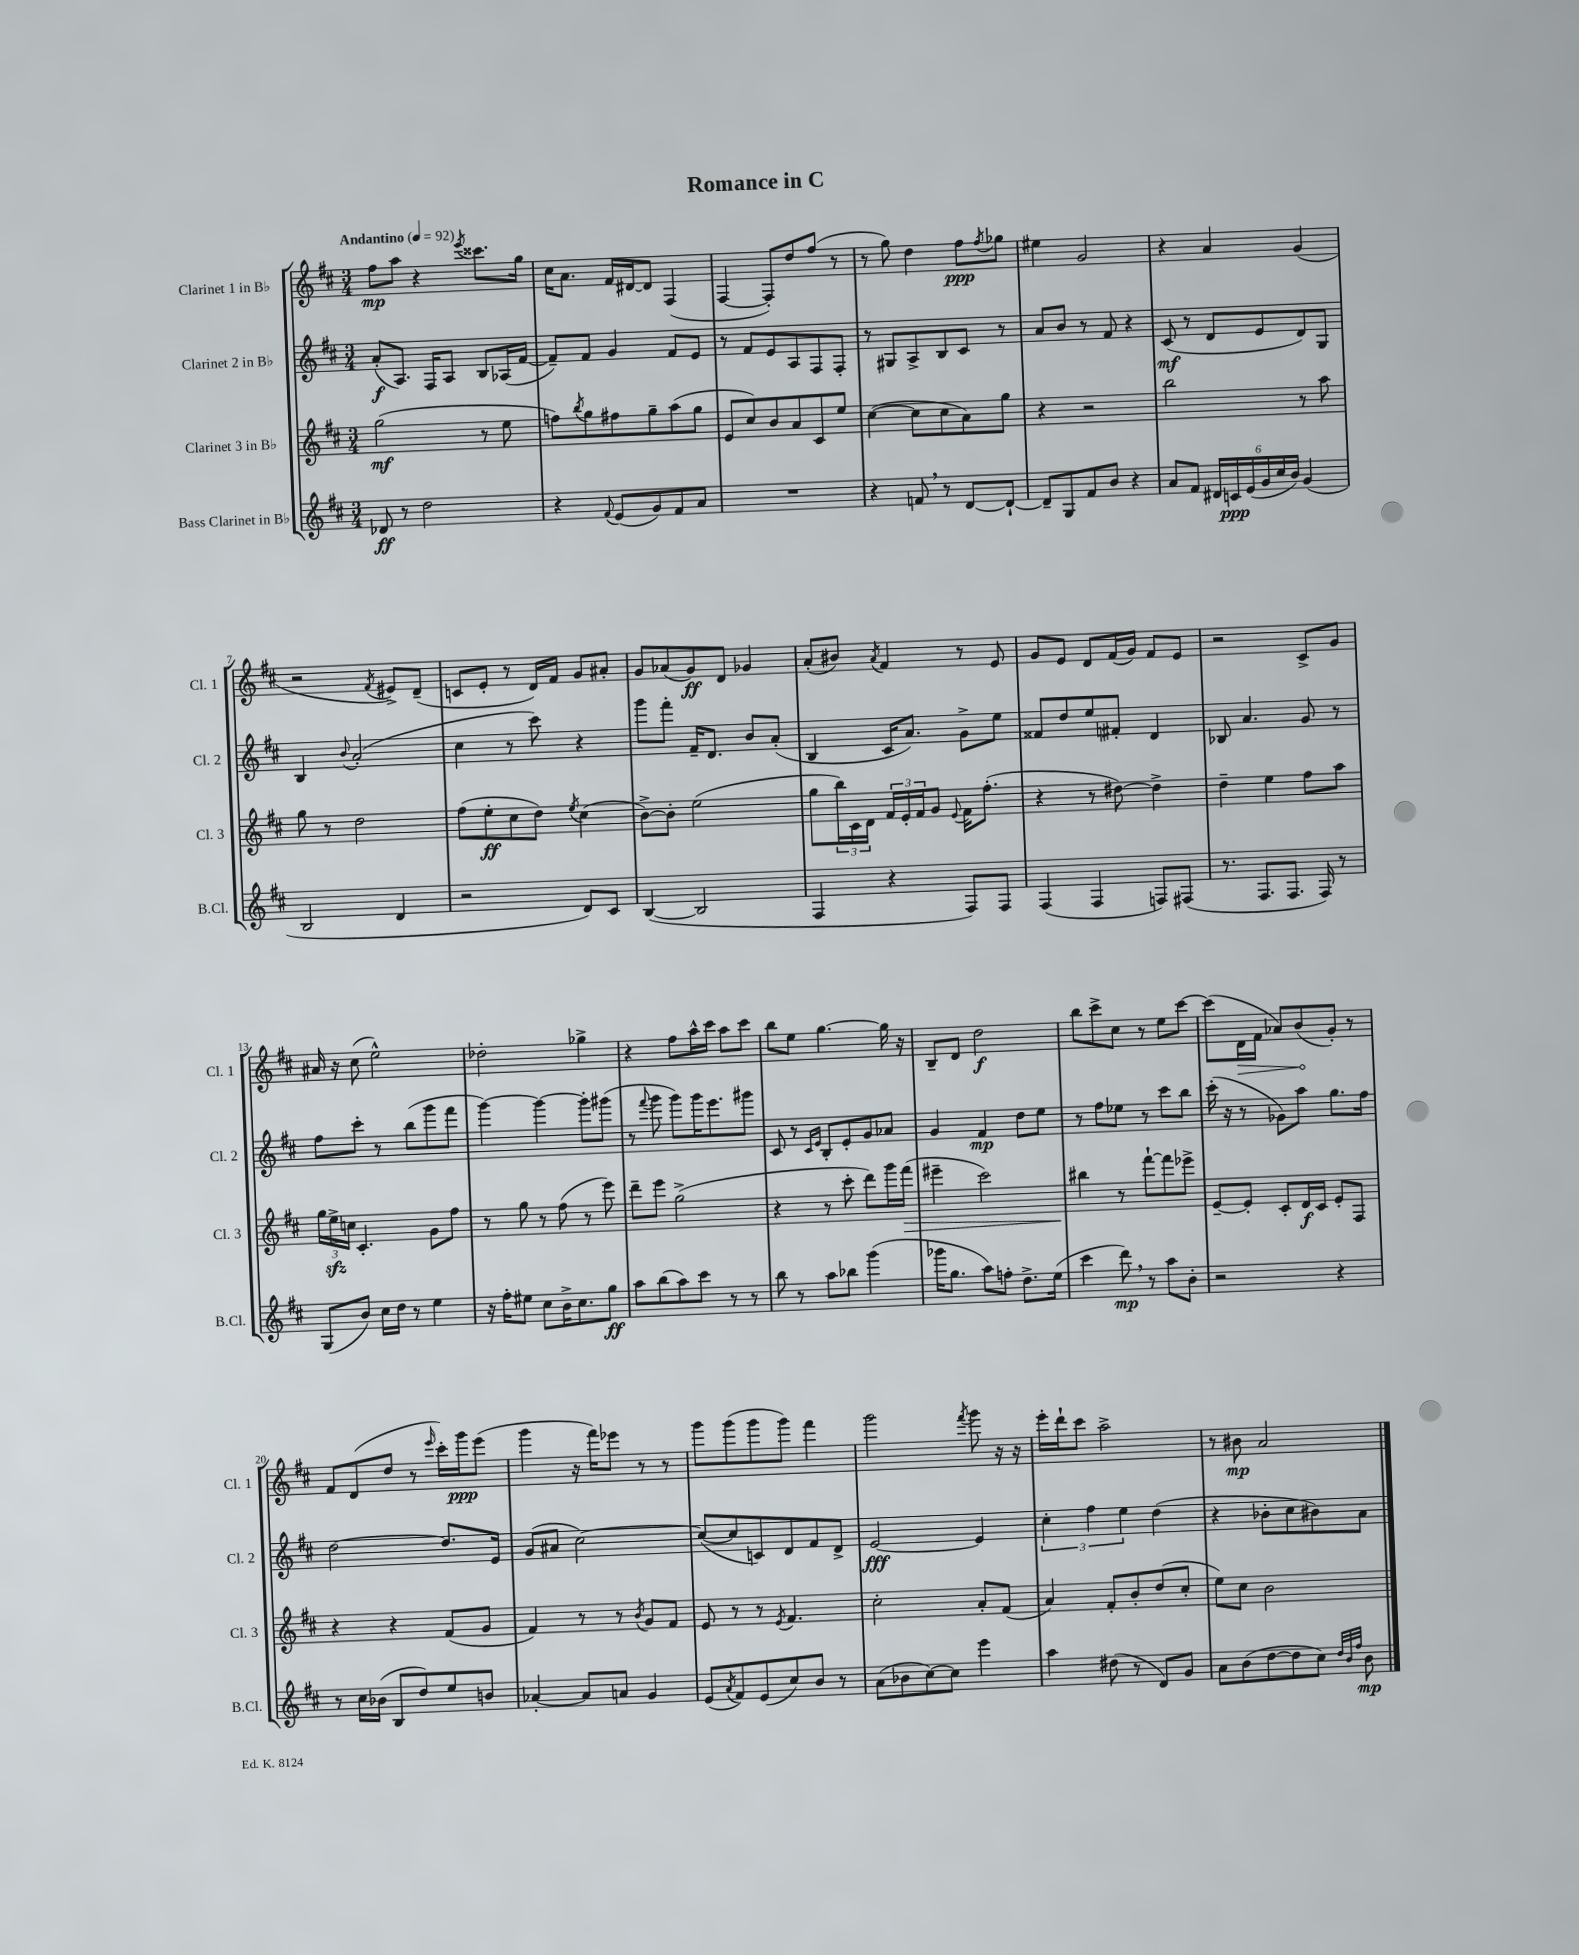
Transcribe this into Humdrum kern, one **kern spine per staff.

**kern	**kern	**kern	**kern
*staff4	*staff3	*staff2	*staff1
*clefG2	*clefG2	*clefG2	*clefG2
*k[f#c#]	*k[f#c#]	*k[f#c#]	*k[f#c#]
*M3/4	*M3/4	*M3/4	*M3/4
*MM92	*MM92	*MM92	*MM92
8d-/	(2gg\	(8a'/L	8ff#\L
8r	.	8.A/J)	8aa\J
2dd\	.	.	4r
.	.	16F#/LK	.
.	.	8A/J	.
.	.	.	8qeee/
.	8r	8B/L	8.ccc##\L
.	8ee\	(16A-/L	.
.	.	[16f#/JJ	16gg\Jk
=	=	=	=
4r	8ff\L)	8f#~/]L)	16cc#\LK
.	.	.	8.a\J
.	8qbb/	.	.
.	8gg\	8f#/J	.
8qqf#/	.	.	.
(8e/L	8ff#\	4g/	16f#/LL
.	.	.	[16d#/J
8g/)	8gg~\	.	8d#/]J
8f#/	(8aa\	8f#/L	(4F#/
8a/J	8gg\J	8e/J	.
=	=	=	=
2.r	8e/L	8r	[4F#/
.	8cc#/)	8f#/L	.
.	8b/	8e/	8F#'/]L)
.	8a/	8A/	8dd/
.	8c#/	8F#/	(8ff#/J
.	8ee/J	8F#'/J	8r
=	=	=	=
4r	([4cc#\	8r	8r
.	.	8G#/L	8gg\)
8f/	8cc#\]L	8A^/	4dd\
8r	8cc#\	8B/	.
[8d/L	8a\)	8c#/J	8ff#\L
.	.	.	8qff#/
8d`/_J	8gg\J	8r	8gg-\J
=	=	=	=
8d~/]L	4r	8a/L	4ee#\
8G/	.	8b/J	.
8f#/	2r	8r	2g/
8b/J	.	8f#/	.
4r	.	4r	.
=	=	=	=
8a/L	2bb\	(8c#/	4r
8f#/J	.	8r	.
24d#/LL	.	8d/L	4a/
24c/	.	.	.
(24e/	.	.	.
24g/	.	8e/	.
24cc#/	.	.	.
24b/JJ)	.	.	.
(4g/	8r	8d/)	(4g/
.	8aa\	8G/J	.
=	=	=	=
2B/	8gg\	4B/	2r
.	8r	.	.
.	.	8qqb/	.
.	2dd\	(2a'/	.
.	.	.	8qf#/
4d/	.	.	8e#^/L)
.	.	.	(8d~/J
=	=	=	=
2r	(8ff#\L	4cc#\	8c/L
.	8ee'\	.	8e'/J
.	8cc#\	8r	8r
.	8dd\J)	8ccc#\)	16d/LL)
.	.	.	16f#/JJ
.	8qee/	.	.
8d/L)	(4cc#\	4r	8g/L
8c#/J	.	.	8a#'/J
=	=	=	=
([4B/	[8b^\L)	8ggg\L	8g/L
.	8b'\]J	8fff#'\J	(8a-/
2B/]	(2ee\	16f#~/LK	8g/)
.	.	8.d/J	.
.	.	.	8d/J
.	.	8b/L	4g-/
.	.	(8a'/J	.
=	=	=	=
4F#/	8gg\L	4B/	(8a'/L
.	24bb\L)	.	8b#/J)
.	24c#\	.	.
.	24d\JJ	.	.
.	.	.	8qa/
4r	24f#/LL	16c#/LK	4f#/
.	24e'/	.	.
.	.	8.a/J)	.
.	24f#/J	.	.
.	8g/J	.	.
.	8qqe/	.	.
8F#/L)	16f#\LK	8g^\L	8r
.	(8.ff#'\J	.	.
8F#/J	.	8ee\J	8e/
=	=	=	=
(4F#/	4r	8f##/L	8g/L
.	.	8dd/	8e/J
4F#/	8r	8ee/	8d/L
.	[8dd#\)	8f#'/J	(16f#/L
.	.	.	16g/JJ)
8F/L)	4dd#^\]	4d/	8f#/L
(8F#/J	.	.	8e/J
=	=	=	=
8.r	4dd~\	8B-/	2r
.	.	4.a/	.
8.F#/L	.	.	.
.	4ee\	.	.
8.F#/J	.	.	.
.	8ff#\L	8g/	8c#^/L
16F#/)	.	.	.
8r	8aa\J	8r	8g/J
=	=	=	=
(8G/L	24gg\LL	8ff#\L	16a#/
.	24ee^\	.	.
.	.	.	16r
.	24cc\JJ	.	.
8b/J)	4.c#'/	8ccc#'\J	(8cc#\
16cc#\LL	.	8r	2ee^^\)
16dd\JJ	.	.	.
8r	.	(8bb\L	.
4ee\	8g\L	8ggg\	.
.	8ff#\J	8fff#\J	.
=	=	=	=
16r	8r	[4ggg\)	2dd-'\
16ff#'\LK	.	.	.
8ee#\J	8gg\	.	.
8cc#\L	8r	4ggg\_	.
16b^\K	(8ff#\	.	.
8.cc#\	.	.	.
.	8r	8ggg'\]L	4gg-^\
8gg\J	8eee\)	(8ggg#\J	.
=	=	=	=
8aa\L	8ddd~\L	8r	4r
.	.	8qqfff#/	.
(8bb\	8eee\J	8ggg\	.
8aa\)	(2gg^\	8ggg\L)	8ff#\L
8ccc#\J	.	16ggg\K	16aa^^\L
.	.	8.eee\	16ccc#\JJ
8r	.	.	8aa\L
8r	.	8ggg#\J	8ccc#\J
=	=	=	=
8bb\	4r	8c#/	8bb\L
8r	.	8r	8ee\J
.	.	16qqc#/LL	.
.	.	16qqe/JJ	.
8aa\L	8r	8B'/L	[4.gg\
8bb-\J	8ccc#'\	8e'/	.
(4ggg\	8ddd\L)	8g/	.
.	16ggg\L	8a-/J	16gg\]
.	(16fff#\JJ	.	16r
=	=	=	=
16ggg-\LK	4eee#~\	4g/	8B~/L
8.gg\J	.	.	.
.	.	.	8d/J
8aa\L)	2ccc#\)	4f#/	2dd\
8ff'\J	.	.	.
8.dd^\L	.	8dd\L	.
.	.	8ee\J	.
(16ee\Jk	.	.	.
=	=	=	=
4ccc#\	4bb#\	8r	8bb\L
.	.	8ff#\L	8ccc#^\
8ddd\)	8r	8ee-\J	8cc#\J
8r	[8fff#`\L	8r	8r
8aa\L	8fff#\]	8ccc#\L	8ee\L
8b'\J	8eee-^\J	8bb\J	[8ccc#\J
=	=	=	=
2r	[8e~/L	(16ccc#'\	(8ccc#\]L
.	.	16r	.
.	8e'/]J	8r	16d\L
.	.	.	16f#\JJ
.	8c#'/L	8g-\L)	8a-/L)
.	16d/L	8aa\J	(8b/
.	16c#/JJ	.	.
4r	8e'/L	8.gg\L	8g'/J)
.	8F#/J	.	8r
.	.	16ff#\Jk	.
=	=	=	=
8r	4r	[2dd\	8f#/L
16cc#\LL	.	.	(8d/
(16b-\JJ	.	.	.
8B/L	4r	.	8dd/J
8dd/)	.	.	8r
.	.	.	16qqeee/
8ee/	(8f#/L	8.dd/]L	16ccc#'\LL)
.	.	.	16ggg\J
8b/J	8g/J	.	(8eee\J
.	.	16e/Jk	.
=	=	=	=
[4a-'/	4f#/)	(8g/L	4ggg\
.	.	8a#/J	.
8a-/]L	8r	[2cc#\)	16r
.	.	.	16fff#\LK)
8a/J	8r	.	8eee-\J
.	8qb/	.	.
4g/	8g/L	.	8r
.	8f#/J	.	8r
=	=	=	=
(8e/L	8e/	(8cc#/_L	8ggg\L
8qa/	.	.	.
8f#/)	8r	8cc#/]	(8ggg\
(8e/	8r	8c/)	8ggg\
.	8qe/	.	.
8cc#/)	4.f#/	8d/	8ggg\J)
8b/J	.	8f#/	4fff#\
8r	.	8d^/J	.
=	=	=	=
(8a\L	2cc#'\	[2e/	2ggg\
8b-\	.	.	.
[8cc#\)	.	.	.
8cc#\]J	.	.	.
.	.	.	8qfff#/
4eee\	8a'/L	4e/]	8ggg\
.	(8f#/J	.	16r
.	.	.	16r
=	=	=	=
4aa\	4a/)	6cc#'\	16eee'\LL
.	.	.	16ddd`\J
.	.	.	8ccc#\J
.	.	6ff#\	.
(8dd#\	8f#'/L	.	2aa^\
.	.	6ee\	.
8r	8b'/	.	.
8d/L)	(8dd/	(4dd\	.
8g/J	8cc#'/J	.	.
=	=	=	=
8a\L	8ee\L)	4r	8r
(8b\	8cc#\J	.	8b#\
[8dd\	2b\	8b-'\L	2a/
8dd\]	.	8cc#\	.
8cc#\J)	.	8b#\)	.
32qqdd/LLL	.	.	.
32qqb/	.	.	.
32qqff#/JJJ	.	.	.
8b\	.	8a\J	.
==	==	==	==
*-	*-	*-	*-
